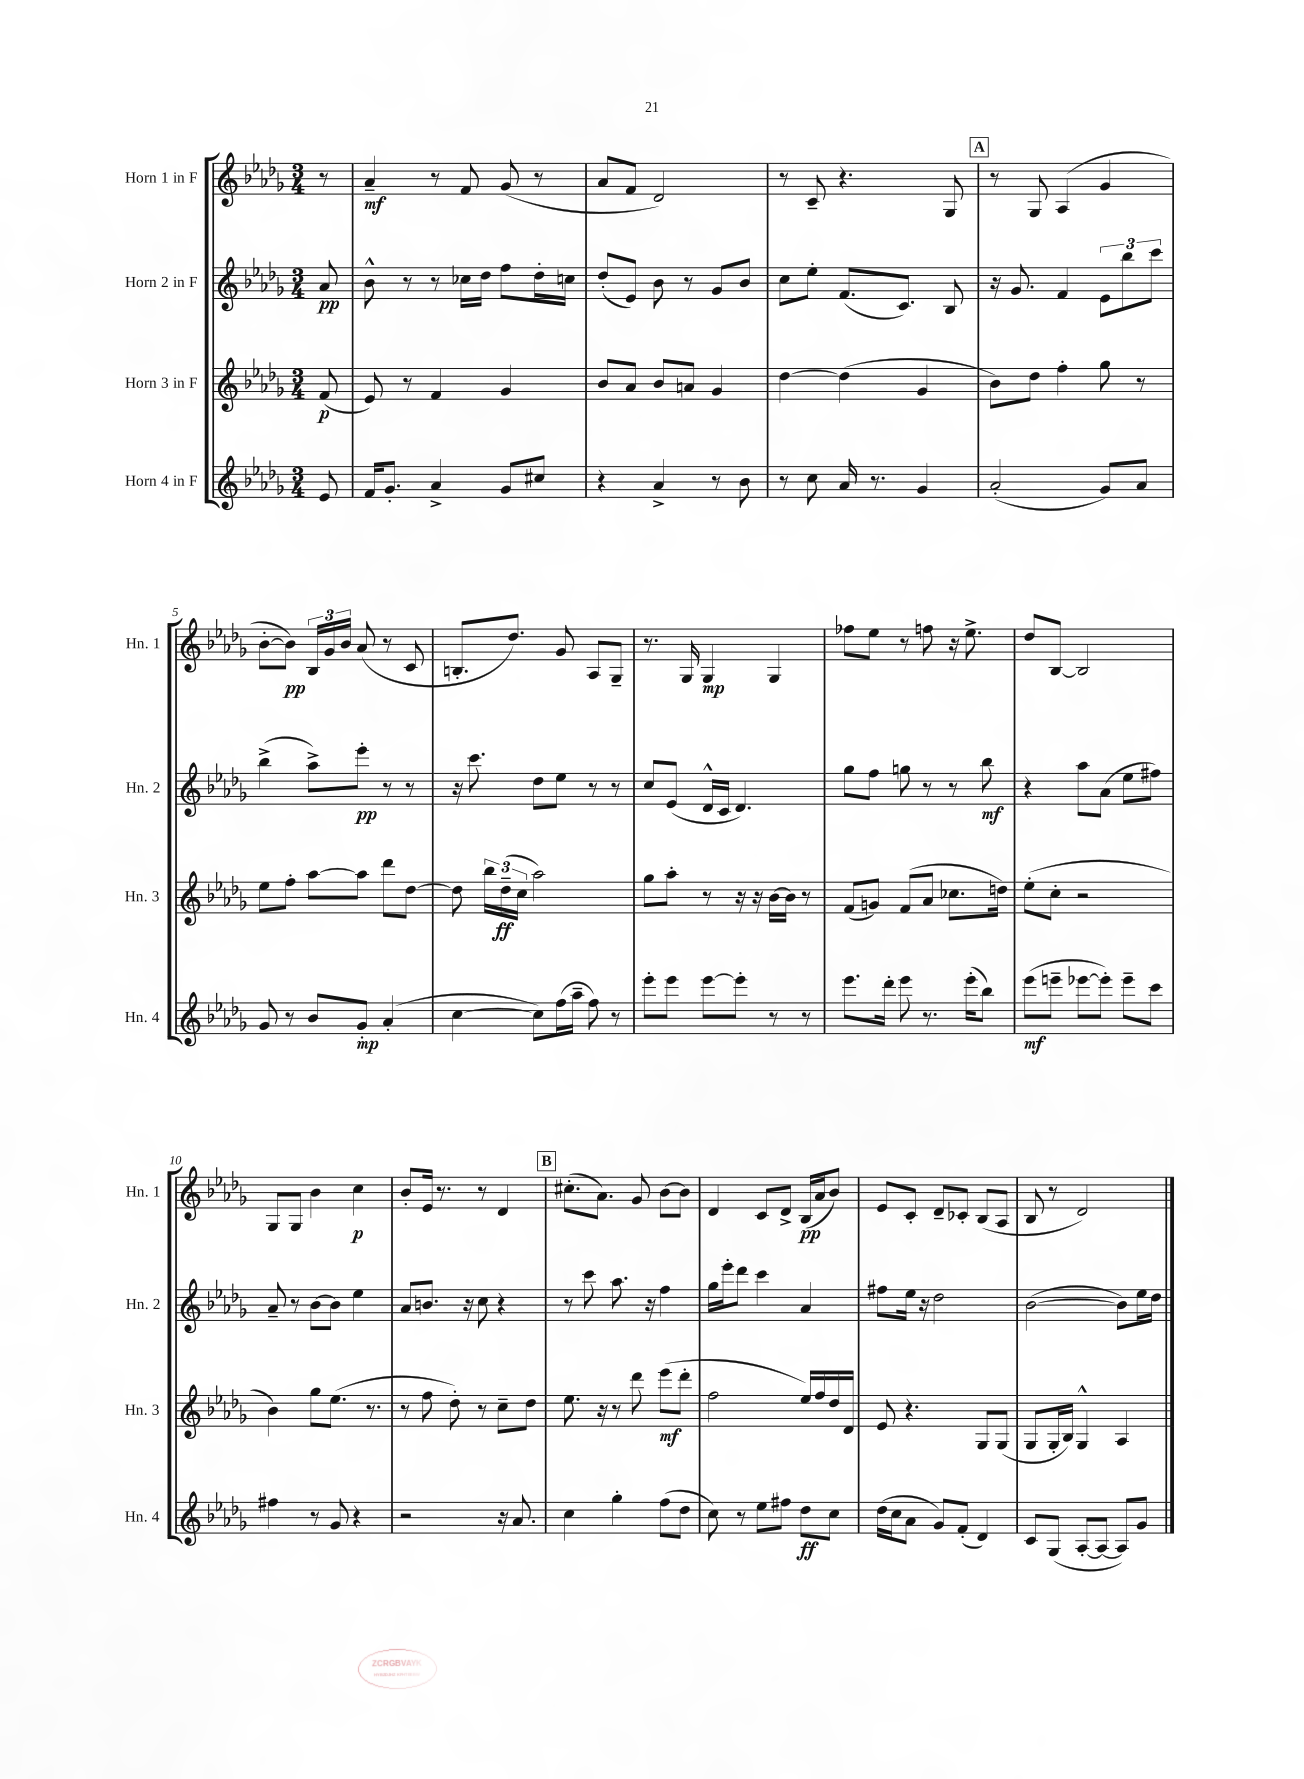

**kern	**dynam	**kern	**dynam	**kern	**dynam	**kern	**dynam
*part4	*part4	*part3	*part3	*part2	*part2	*part1	*part1
*staff4	*staff4	*staff3	*staff3	*staff2	*staff2	*staff1	*staff1
*I"Horn 4 in F	*	*I"Horn 3 in F	*	*I"Horn 2 in F	*	*I"Horn 1 in F	*
*I'Hn. 4	*	*I'Hn. 3	*	*I'Hn. 2	*	*I'Hn. 1	*
*clefG2	*	*clefG2	*	*clefG2	*	*clefG2	*
*k[b-e-a-d-g-]	*	*k[b-e-a-d-g-]	*	*k[b-e-a-d-g-]	*	*k[b-e-a-d-g-]	*
*M3/4	*	*M3/4	*	*M3/4	*	*M3/4	*
=	=	=	=	=	=	=	=
8e-/	.	(8f/	p	8a-/	pp	8r	.
=1	=1	=1	=1	=1	=1	=1	=1
16f/KL	.	8e-/)	.	8b-^^\	.	4a-~/	mf
8.g-'/J	.	.	.	.	.	.	.
.	.	8r	.	8r	.	.	.
4a-^/	.	4f/	.	8r	.	8r	.
.	.	.	.	16cc-X\LL	.	8f/	.
.	.	.	.	16dd-\JJ	.	.	.
8g-/L	.	4g-/	.	8ff\L	.	(8g-/	.
8cc#X/J	.	.	.	16dd-'\L	.	8r	.
.	.	.	.	16ccn\JJ	.	.	.
=2	=2	=2	=2	=2	=2	=2	=2
4r	.	8b-/L	.	(8dd-'/L	.	8a-/L	.
.	.	8a-/J	.	8e-/J)	.	8f/J	.
4a-^/	.	8b-/L	.	8b-\	.	2d-/)	.
.	.	8an/J	.	8r	.	.	.
8r	.	4g-/	.	8g-/L	.	.	.
8b-\	.	.	.	8b-/J	.	.	.
=3	=3	=3	=3	=3	=3	=3	=3
8r	.	[4dd-\	.	8cc\L	.	8r	.
8cc\	.	.	.	8ee-'\J	.	8c~/	.
16a-/	.	(4dd-\]	.	(8.f/L	.	4.r	.
8.r	.	.	.	.	.	.	.
.	.	.	.	8.c/J)	.	.	.
4g-/	.	4g-/	.	.	.	.	.
.	.	.	.	8B-/	.	8G-/	.
!!LO:REH:place=s1:t=A
=4	=4	=4	=4	=4	=4	=4	=4
(2a-'/	.	8b-\L)	.	16r	.	8r	.
.	.	.	.	8.g-/	.	.	.
.	.	8dd-\J	.	.	.	8G-/	.
.	.	4ff'\	.	4f/	.	(4A-/	.
8g-/L)	.	8gg-\	.	12e-\L	.	4g-/	.
.	.	.	.	12bb-\	.	.	.
8a-/J	.	8r	.	.	.	.	.
.	.	.	.	12ccc\J	.	.	.
!!LO:LB:g=z
=5	=5	=5	=5	=5	=5	=5	=5
8g-/	.	8ee-\L	.	(4bb-^\	.	[8b-'\L	.
8r	.	8ff'\J	.	.	.	8b-\J])	pp
8b-/L	.	[8aa-\L	.	8aa-^\L)	.	24B-/LL	.
.	.	.	.	.	.	24g-/	.
.	.	.	.	.	.	24b-/JJ	.
8g-'/J	mp	8aa-\J]	.	8eee-'\J	pp	(8a-/	.
(4a-'/	.	8ddd-\L	.	8r	.	8r	.
.	.	[8dd-\J	.	8r	.	8c/	.
=6	=6	=6	=6	=6	=6	=6	=6
[4cc\	.	8dd-\]	.	16r	.	8.Bn'/L	.
.	.	.	.	8.ccc\	.	.	.
.	.	24bb-\LL	.	.	.	.	.
.	.	(24dd-~\	ff	.	.	.	.
.	.	.	.	.	.	8.dd-/J)	.
.	.	24cc\JJ	.	.	.	.	.
8cc\L])	.	2aa-\)	.	8dd-\L	.	.	.
(16ff\L	.	.	.	8ee-\J	.	8g-/	.
16aa-~\JJ	.	.	.	.	.	.	.
8ff\)	.	.	.	8r	.	8A-/L	.
8r	.	.	.	8r	.	8G-~/J	.
=7	=7	=7	=7	=7	=7	=7	=7
8eee-'\L	.	8gg-\L	.	8cc/L	.	8.r	.
8eee-\J	.	8aa-'\J	.	(8e-/J	.	.	.
.	.	.	.	.	.	16G-/	.
[8eee-\L	.	8r	.	16d-^^/LL	.	4G-/	mp
.	.	.	.	16c/JJ	.	.	.
8eee-'\J]	.	16r	.	4.d-/)	.	.	.
.	.	16r	.	.	.	.	.
8r	.	[16b-\LL	.	.	.	4G-/	.
.	.	16b-\JJ]	.	.	.	.	.
8r	.	8r	.	.	.	.	.
=8	=8	=8	=8	=8	=8	=8	=8
8.eee-\L	.	(8f/L	.	8gg-\L	.	8ff-X\L	.
.	.	8gn/J)	.	8ff\J	.	8ee-\J	.
16ddd-'\Jk	.	.	.	.	.	.	.
8eee-\	.	(8f/L	.	8ggn\	.	8r	.
8.r	.	8a-/J	.	8r	.	8ffn\	.
.	.	8.cc-X\L	.	8r	.	16r	.
(16eee-'\KL	.	.	.	.	.	8.ee-^\	.
8bb-\J)	.	.	.	8bb-\	mf	.	.
.	.	16ddn\Jk)	.	.	.	.	.
=9	=9	=9	=9	=9	=9	=9	=9
(8eee-\L	mf	(8ee-'\L	.	4r	.	8dd-/L	.
8eeen~\J	.	8cc'\J	.	.	.	[8B-/J	.
[8eee-X\L	.	2r	.	8aa-\L	.	2B-/]	.
8eee-'\J])	.	.	.	(8a-\J	.	.	.
8eee-~\L	.	.	.	8ee-\L	.	.	.
8ccc\J	.	.	.	8ff#X\J)	.	.	.
!!LO:LB:g=z
=10	=10	=10	=10	=10	=10	=10	=10
4ff#X\	.	4b-\)	.	8a-~/	.	8G-/L	.
.	.	.	.	8r	.	8G-/J	.
8r	.	8gg-\L	.	[8b-\L	.	4b-\	.
8g-/	.	(8.ee-\J	.	8b-\J]	.	.	.
4r	.	.	.	4ee-\	.	4cc\	p
.	.	8.r	.	.	.	.	.
=11	=11	=11	=11	=11	=11	=11	=11
2r	.	8r	.	8a-/L	.	8b-'/L	.
.	.	8ff\	.	8.bn/J	.	16e-/Jk	.
.	.	.	.	.	.	8.r	.
.	.	8dd-'\)	.	.	.	.	.
.	.	.	.	16r	.	.	.
.	.	8r	.	8cc\	.	8r	.
16r	.	8cc~\L	.	4r	.	4d-/	.
8.a-/	.	.	.	.	.	.	.
.	.	8dd-\J	.	.	.	.	.
!!LO:REH:place=s1:t=B
=12	=12	=12	=12	=12	=12	=12	=12
4cc\	.	8.ee-\	.	8r	.	(8.cc#X'\L	.
.	.	.	.	8ccc\	.	.	.
.	.	16r	.	.	.	8.a-\J)	.
4gg-'\	.	8r	.	8.aa-\	.	.	.
.	.	8ddd-\	.	.	.	8g-/	.
.	.	.	.	16r	.	.	.
(8ff\L	.	(8eee-\L	mf	4ff\	.	[8b-\L	.
8dd-\J	.	8ddd-'\J	.	.	.	8b-\J]	.
=13	=13	=13	=13	=13	=13	=13	=13
8cc\)	.	2ff\	.	16gg-\LL	.	4d-/	.
.	.	.	.	16eee-'\J	.	.	.
8r	.	.	.	8ddd-\J	.	.	.
8ee-\L	.	.	.	4ccc\	.	8c/L	.
8ff#X\J	.	.	.	.	.	8d-^/J	.
8dd-\L	ff	16ee-/LL)	.	4a-/	.	(16B-/LL	pp
.	.	16ff/	.	.	.	16a-/J	.
8cc\J	.	16dd-/	.	.	.	8b-/J)	.
.	.	16d-/JJ	.	.	.	.	.
=14	=14	=14	=14	=14	=14	=14	=14
(16dd-\LL	.	8e-/	.	8ff#X\L	.	8e-/L	.
16cc\J	.	.	.	.	.	.	.
8a-\J	.	4.r	.	16ee-\Jk	.	8c'/J	.
.	.	.	.	16r	.	.	.
8g-/L)	.	.	.	2dd-\	.	8d-~/L	.
(8f'/J	.	.	.	.	.	8c-X'/J	.
4d-/)	.	8G-/L	.	.	.	(8B-/L	.
.	.	(8G-/J	.	.	.	8A-/J	.
=15	=15	=15	=15	=15	=15	=15	=15
8c/L	.	8G-/L	.	([2b-\	.	8B-/	.
(8G-/J	.	16G-'/L	.	.	.	8r	.
.	.	16B-/JJ)	.	.	.	.	.
[8A-'/L	.	4G-^^/	.	.	.	2d-/)	.
8A-/J_	.	.	.	.	.	.	.
8A-/L])	.	4A-/	.	8b-\L])	.	.	.
8g-/J	.	.	.	16ee-\L	.	.	.
.	.	.	.	16dd-\JJ	.	.	.
==	==	==	==	==	==	==	==
*-	*-	*-	*-	*-	*-	*-	*-
